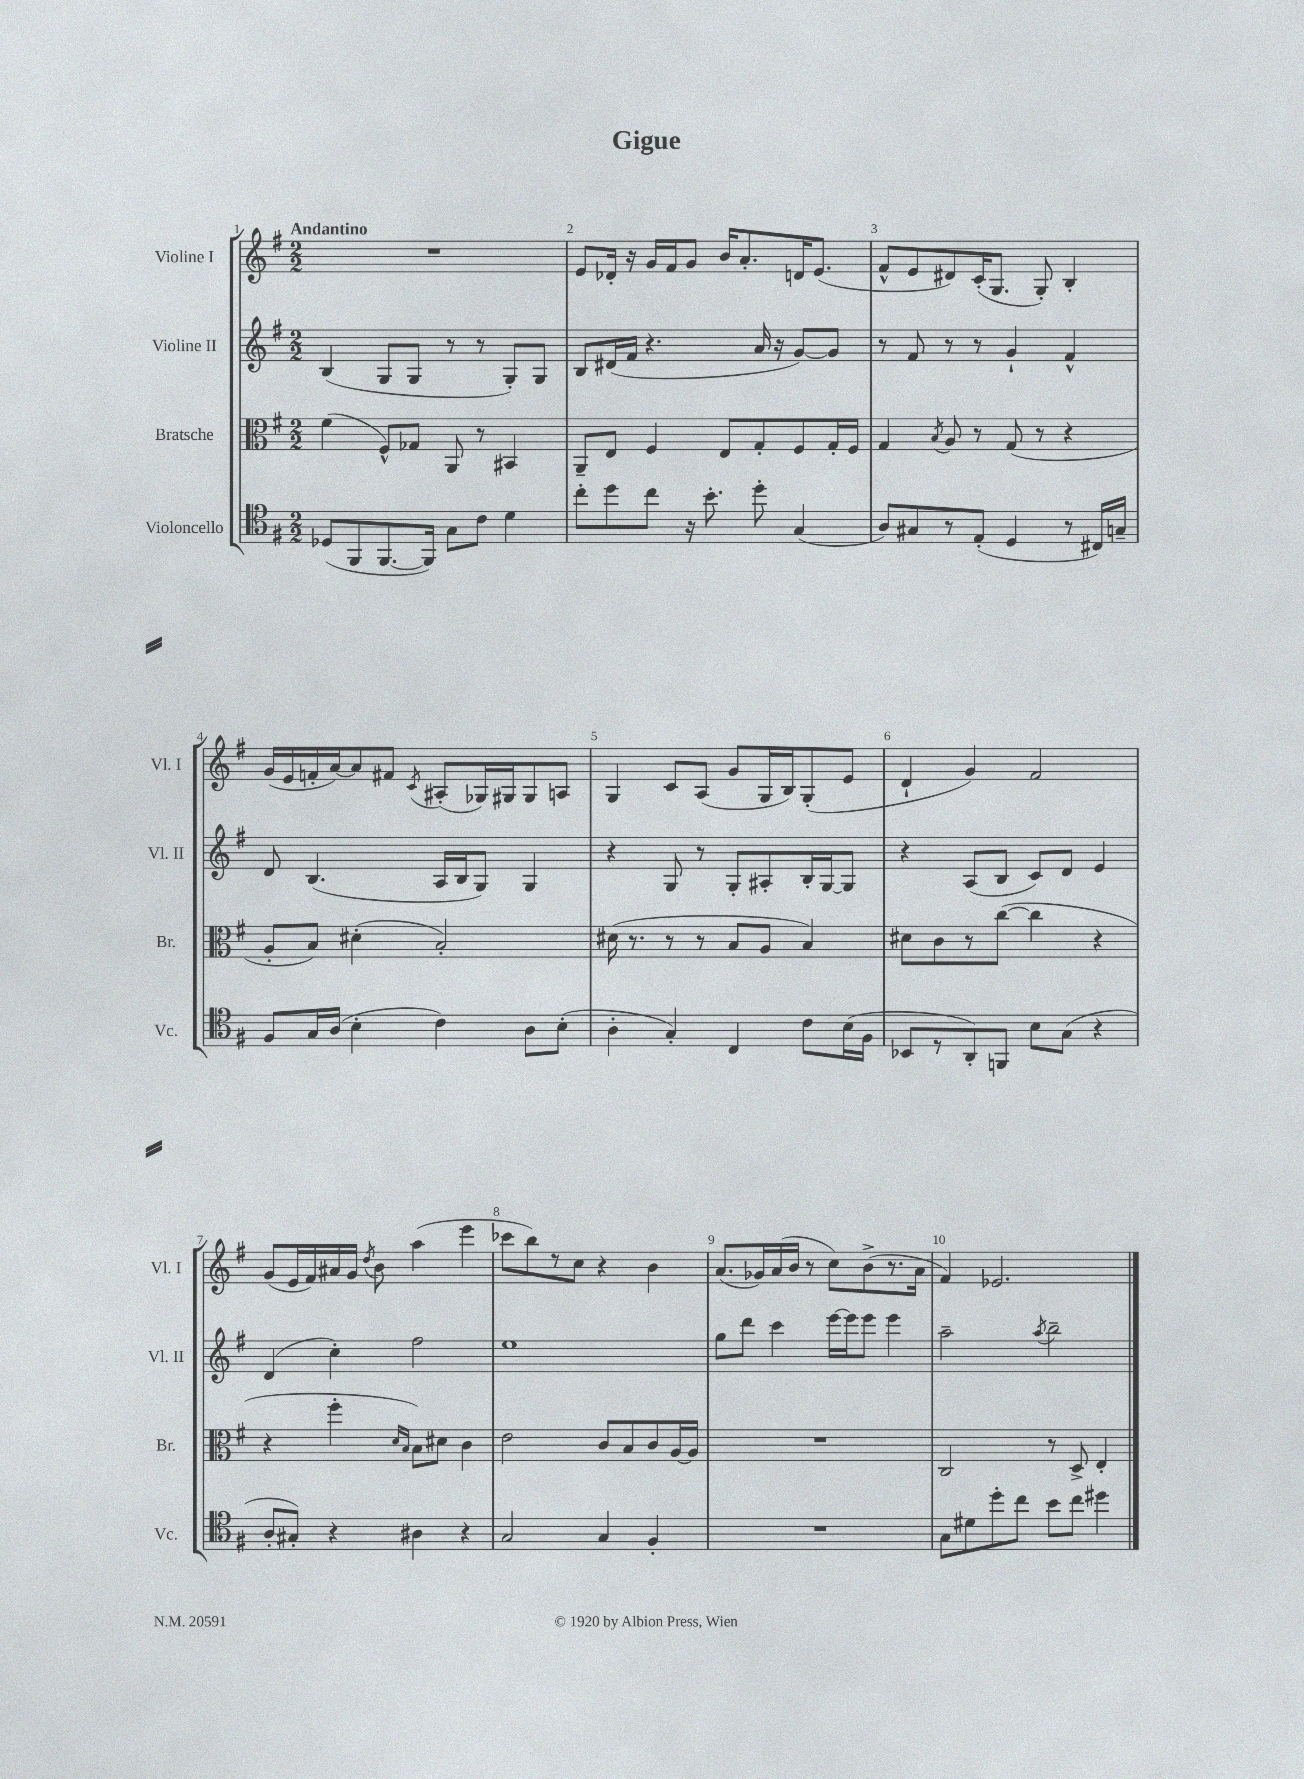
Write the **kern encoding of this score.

**kern	**kern	**kern	**kern
*part4	*part3	*part2	*part1
*staff4	*staff3	*staff2	*staff1
*I"Violoncello	*I"Bratsche	*I"Violine II	*I"Violine I
*I'Vc.	*I'Br.	*I'Vl. II	*I'Vl. I
*clefC4	*clefC3	*clefG2	*clefG2
*k[f#]	*k[f#]	*k[f#]	*k[f#]
*M2/2	*M2/2	*M2/2	*M2/2
=1	=1	=1	=1
!	!	!	!LO:TX:a:B:t=Andantino
(8D-X/L	(4f#\	(4B/	1r
8FF#/	.	.	.
[8.FF#/	8F#^^/L)	8G/L	.
.	8G-X/J	8G/J	.
16FF#/Jk])	.	.	.
8G\L	8AA/	8r	.
8c\J	8r	8r	.
4d\	4BB#X/	8G'/L)	.
.	.	8G/J	.
=2	=2	=2	=2
8cc'\L	8AA~/L	8B/L	8e/L
8dd\	8E/J	(16d#X/L	16d-X'/Jk
.	.	16f#/JJ	16r
8cc\J	4F#/	4.r	16g/LL
.	.	.	16f#/J
16r	.	.	8g/J
8.b'\	.	.	.
.	8E/L	.	16b/KL
.	.	.	8.a'/
8dd'\	8G'/	16a/	.
.	.	16r	.
(4G/	8F#/	[8g/L)	16dn/K
.	.	.	(8.e/J
.	16G'/L	8g/J]	.
.	16F#/JJ	.	.
=3	=3	=3	=3
8A/L)	4G/	8r	8f#^^/L
8G#X/	.	8f#/	8e/
.	8qB/	.	.
8r	8A/	8r	8d#X/)
(8E'/J	8r	8r	(16c'/K
.	.	.	8.G/J
4D/	(8G/	4g`/	.
.	8r	.	8G'/)
8r	4r	4f#^^/	4B'/
16C#X/LL)	.	.	.
16Gn~/JJ	.	.	.
!!LO:LB:g=z
=4	=4	=4	=4
8F#/L	8A'/L	8d/	(16g/LL
.	.	.	16e/
16G/L	8B/J)	(4.B/	16fn'/
(16A/JJ	.	.	[16a/J)
4B'\	(4d#X'\	.	8a/]
.	.	.	8f#X/J
.	.	.	8qc/
4c\)	2B'/)	16A/LL	(8A#X'/L
.	.	16B/J	.
.	.	8G/J)	16G-X/L)
.	.	.	16G#X/J
8A\L	.	4G/	8G#/
(8B'\J	.	.	8An/J
=5	=5	=5	=5
4A'\	(16d#X\	4r	4G/
.	8.r	.	.
4G'/)	8r	8G/	8c/L
.	8r	8r	(8A/J
4C/	8B/L	8G'/L	8g/L
.	8A/J	8A#X'/	16G/L
.	.	.	16B/J)
8c\L	4B/)	16B'/L	(8G'/
.	.	[16G/J	.
(16B\L	.	8G/J]	8e/J
16F#\JJ	.	.	.
=6	=6	=6	=6
8BB-X/L	8d#X\L	4r	4d`/
8r	8c\	.	.
8AA'/)	8r	(8A/L	4g/)
8FFn/J	([8cc\J	8B/J	.
8B\L	4cc\]	8c/L)	2f#/
(8G\J	.	8d/J	.
4r	4r	4e/	.
!!LO:LB:g=z
=7	=7	=7	=7
8A'/L	4r	(4d/	(8g/L
8G#X'/J)	.	.	16e/L
.	.	.	16f#/)
4r	4ff#'\	4cc'\)	16a#X/
.	.	.	16g/JJ
.	.	.	8qdd/
.	.	.	8b\
.	16qqd/LL	.	.
.	16qqB/JJ	.	.
4A#X\	8B\L)	2ff#\	(4aa\
.	8d#X\J	.	.
4r	4c\	.	4eee\
=8	=8	=8	=8
2G/	2e\	1ee	8ccc-X\L
.	.	.	8bb\)
.	.	.	8r
.	.	.	8cc\J
4G/	8c/L	.	4r
.	8B/	.	.
4F#'/	8c/	.	4b\
.	[16A/L	.	.
.	16A/JJ]	.	.
=9	=9	=9	=9
1r	1r	8gg\L	(8.a/L
.	.	8ddd\J	.
.	.	.	16g-X/L)
.	.	4ccc\	(16a/
.	.	.	16b/JJ
.	.	.	8r
.	.	[16eee\LL	8cc\L)
.	.	16eee\J]	.
.	.	8eee\J	(8b^\
.	.	4eee\	8.r
.	.	.	16a\Jk
=10	=10	=10	=10
8G\L	2C/	2aa~\	4f#/)
8d#X\	.	.	.
8dd'\	.	.	2.e-X/
8cc\J	.	.	.
.	.	8qaa/	.
8b\L	8r	2bb~\	.
8cc\J	8D^/	.	.
4dd#X\	4E'/	.	.
==	==	==	==
*-	*-	*-	*-
